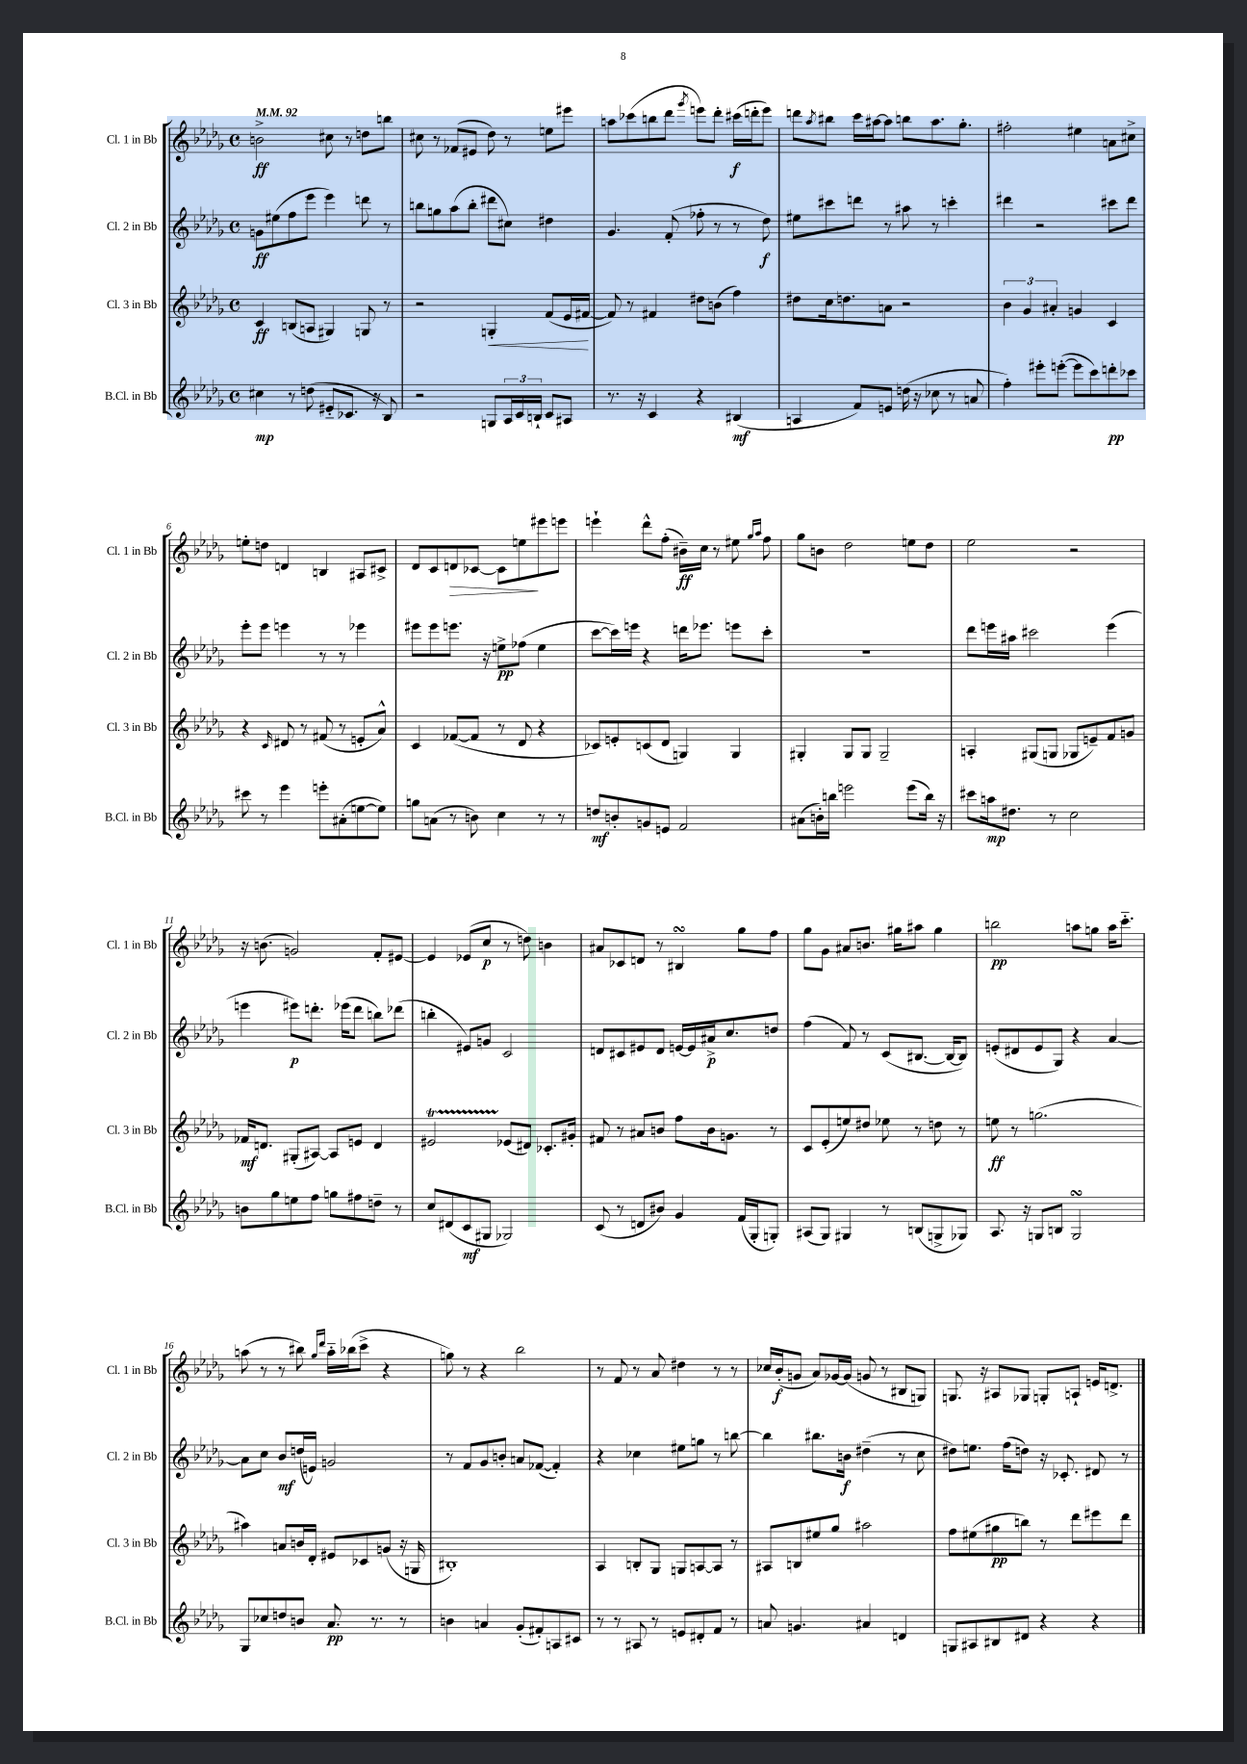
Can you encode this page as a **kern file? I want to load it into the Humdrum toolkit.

**kern	**kern	**kern	**kern
*staff4	*staff3	*staff2	*staff1
*clefG2	*clefG2	*clefG2	*clefG2
*k[b-e-a-d-g-]	*k[b-e-a-d-g-]	*k[b-e-a-d-g-]	*k[b-e-a-d-g-]
*M4/4	*M4/4	*M4/4	*M4/4
*met(c)	*met(c)	*met(c)	*met(c)
*MM92	*MM92	*MM92	*MM92
4cc#\	4c/	8g\L	2b^\
.	.	(8ee#\	.
8r	(8B/L	8ff\	.
(8dd\	8A/J	8eee-\J	.
8e#'~/L	4G#/)	4eee-\)	8cc#\
8.c-/J	.	.	8r
.	8G/	8ddd\	8dd\L
16r	.	.	.
8B-/)	8r	8r	8bb\J
=	=	=	=
2r	2r	8bb\L	8cc#\
.	.	8gg\	8r
.	.	(8aa-\	(8f-/L
.	.	8bb'\J	8e#/J
8G/L	4G'/	8ddd#\L	8dd-\)
24A-/L	.	8cc#\J)	8r
24c/	.	.	.
24B`/JJ	.	.	.
8c/L	(8f/L	4dd#\	8ee\L
8A#/J	16e-/L	.	8eee#\J
.	[16f#/JJ	.	.
=	=	=	=
8.r	8f#/])	4.g-/	8aa\L
.	8r	.	(8ccc-\
16r	.	.	.
4c/	4f#/	.	8bb\
.	.	(8f'/	8ddd-\J
.	.	.	8qggg-/
4r	8dd#\L	8ff-'\	8eee\L)
.	(8b\J	8r	8ddd-'\J
(4B#/	4ff\)	8r	(16ccc#\LL
.	.	.	16ddd'\J
.	.	8dd-\)	8eee\J)
=	=	=	=
4A/	8dd#\L	8ee#\L	8ddd\L
.	.	.	8qaa-/
.	16cc\k	8ccc#\	8bb#\J
.	8.dd\	.	.
8f/L)	.	8ddd\J	16ccc\LL
.	.	.	[16aa#\J
8e/J	8a\J	8r	8aa#\]J
(16dd\	2r	8aa#\	8bb\L
16r	.	.	.
8cc-\	.	8r	8.aa#\
8r	.	4ccc'\	.
.	.	.	8.gg-'\J
8a/	.	.	.
=	=	=	=
4ff'\)	6b-\	4ddd#\	2ff#'\
.	6g-/	.	.
8eee#'\L	.	2r	.
.	6a#'/	.	.
([8eee'\J	.	.	.
8eee\]L	4g/	.	4ee#\
8ccc\)	.	.	.
8ddd'\	4c/	8ccc#\L	8a\L
8ccc-\J	.	8ddd#\J	8cc#^\J
=	=	=	=
8ccc#\	4r	8eee-'\L	8ee'\L
8r	.	8eee-\J	8dd\J
.	16qqc/	.	.
4eee-\	8d#/	4eee\	4d/
.	8r	.	.
8eee'\L	(8f#/	8r	4B/
(8a#'\	8r	8r	.
[8ee\	8e'/L	4eee-\	8A#/L
8ee\]J)	8a-^^/J)	.	8c#^/J
=	=	=	=
8gg\L	4c/	8eee#\L	8d-/L
(8a\J	.	8eee#\	8c/
8r	([8f-/L	8.eee\J	8d/
8b\)	8f-/]J	.	[8c-/J
.	.	16r	.
4cc\	8r	8ee^\L	8c-\]L
.	8d-/	(8ff-\J	8ee\
8r	4r	4ee\	8eee#\
8r	.	.	8eee\J
=	=	=	=
8dd/L	8c-/L)	[8ccc\L	4eee`\
8b'/	8e'/	16ccc\]L)	.
.	.	16eee\JJ	.
8g/	(8c/	4r	8ddd-^^\L
8e/J	8d-/J	.	(8ff'\J
2f/	4G/)	16ddd\LK	16b#~\LL)
.	.	8.eee-\J	16cc\JJ
.	.	.	8r
.	4G/	8eee\L	8ee#\
.	.	.	16qqgg-/LL
.	.	.	16qqaa-/JJ
.	.	8ccc'\J	8ff\
=	=	=	=
(8a#\L	4G#'/	1r	8gg-\L
16b'\L)	.	.	8b\J
16bb\JJ	.	.	.
2eee\	8G#/L	.	2dd-\
.	8G#/J	.	.
.	2G#~/	.	.
(8eee\L	.	.	8ee\L
16bb\Jk)	.	.	8dd-\J
16r	.	.	.
=	=	=	=
8ccc#\L	4A'/	8ddd-\L	2ee-\
16aa\k	.	16eee\L	.
8.dd#\J	.	16aa#\JJ	.
.	(8G#/L	2ccc#\	.
8r	8G/J	.	.
2cc\	8G-/L	.	2r
.	8e~/)	.	.
.	8f/	(4eee\	.
.	8g/J	.	.
=	=	=	=
8b\L	16f-/LK	4eee\	16r
.	8.d/J	.	(8.b\
8gg-\	.	.	.
8ee\	(8G#'/L	8eee#\L)	2g/)
8ff\J	[8A#/J)	8.ddd'\J	.
8gg\L	8A#/]L	.	.
.	.	(16eee-\LK	.
8ff#\	8e/J	8ddd\J	.
8dd~\J	4d/	8bb\L)	8f'/L
8r	.	(8ddd-\J	[8e#/J
=	=	=	=
8cc/L	2e#/	4bb'\	4e#/]
(8d#/	.	.	.
8c/	.	8e#/L)	(8e-/L
8G#/J	.	8g/J	8cc/J
2G-/)	(8e-/L	2c/	8r
.	8d#/J)	.	8dd\)
.	8.c-'/L	.	4b\
.	16g#'/Jk	.	.
=	=	=	=
(8c/	8f#/	8d/L	8a#/L
8r	8r	8c#/	8c-/
8d/L	8a#/L	8e#/	8d/J
8b#/J)	8b/J	8d/J	8r
4g-/	8ff\L	[16e/LL	4B#/
.	.	16e/]	.
.	16b\k	16a#^/J	.
.	8.g\J	8.cc/	.
(16f/LL	.	.	8gg-\L
16G-'/J	.	.	.
8G'/J)	8r	8dd/J	8ff\J
=	=	=	=
(8A#/L	8c/L	(4ff\	8gg-\L
8G-/J)	(8e-'/	.	8g-\J
4G#/	8ee/)	8f/)	8a#/L
.	8dd#/J	8r	8.b/J
8r	8ee-\	(8c/L	.
.	.	.	16gg#\LK
(8B/L	8r	[8.B#/J	8aa#\J
8G^/	8dd\	.	4gg#\
.	.	16B#/_LK	.
8G-/J)	8r	8B#/]J)	.
=	=	=	=
8.A-/	8ee\	(8e'/L	2bb\
.	8r	8d#/	.
16r	.	.	.
8G/L	(2.gg\	8e/	.
8B/J	.	8G-/J)	.
2G/	.	4r	8aa\L
.	.	.	8gg\J
.	.	[4a-/	16aa\LK
.	.	.	8.ccc'~\J
=	=	=	=
8G-/L	4aa#\)	8a-\]L	(8aa\
8cc-/	.	8cc\J	8r
8dd/	8a/L	8b-/L	8r
8b/J	16b/L	(16dd/L	8bb#\)
.	16d-'/JJ	16e/JJ)	.
.	.	.	16qqgg-/LL
.	.	.	16qqddd-/JJ
8.a-/	8e#/L	2g/	16aa'~\LL
.	.	.	(16bb-\J
.	8c-/	.	8ccc^\J
8.r	.	.	.
.	(8g/J	.	4r
8r	16r	.	.
.	16G/	.	.
=	=	=	=
4b\	1B#')	8r	8gg\)
.	.	8f/L	8r
4a/	.	8g-/	4r
.	.	8b'/J	.
(8g-'/L	.	8a/L	2bb-\
8f#'/)	.	([8f-/J	.
8A/	.	4f-'/])	.
8c#/J	.	.	.
=	=	=	=
8r	4A-/	4r	8r
8r	.	.	8f/
8A#/	8B'/L	4cc-\	8r
8r	8G-/J	.	8a-/
8e/L	8G/L	8ee#\L	4dd#\
8d#'/	[8A/	8gg\J	.
8f/J	8A/]J	8r	8r
8r	8r	[8bb\	8r
=	=	=	=
8a/	8A#/L	4bb\]	16cc-/LL
.	.	.	(16b-'/J
4.g/	8B/	.	8g/J
.	8ee#/	8.bb#\L	8a-/L)
.	8gg-/J	.	[16g-/L
.	.	16b\Jk	(16g-/]JJ
4a#/	2aa#\	(4dd#~\	8g/
.	.	.	8r
4d/	.	8r	8B#/L
.	.	8cc\	8G/J)
=	=	=	=
8G/L	8ff\L	8dd#\L)	8.G/
8A#/	(8ee#\	8.ee\J	.
.	.	.	16r
8B#/	8gg#\	.	8A#/L
.	.	(16ff\LK	.
8d#/J	8bb\J)	8dd\J)	8G-/J
4r	8r	16r	8G'/L
.	.	8.c-'/	.
.	8ddd-\L	.	8A`/J
4r	8eee#\	8d#/	16e/LK
.	.	.	8.d^/J
.	8ddd-\J	8r	.
==	==	==	==
*-	*-	*-	*-
